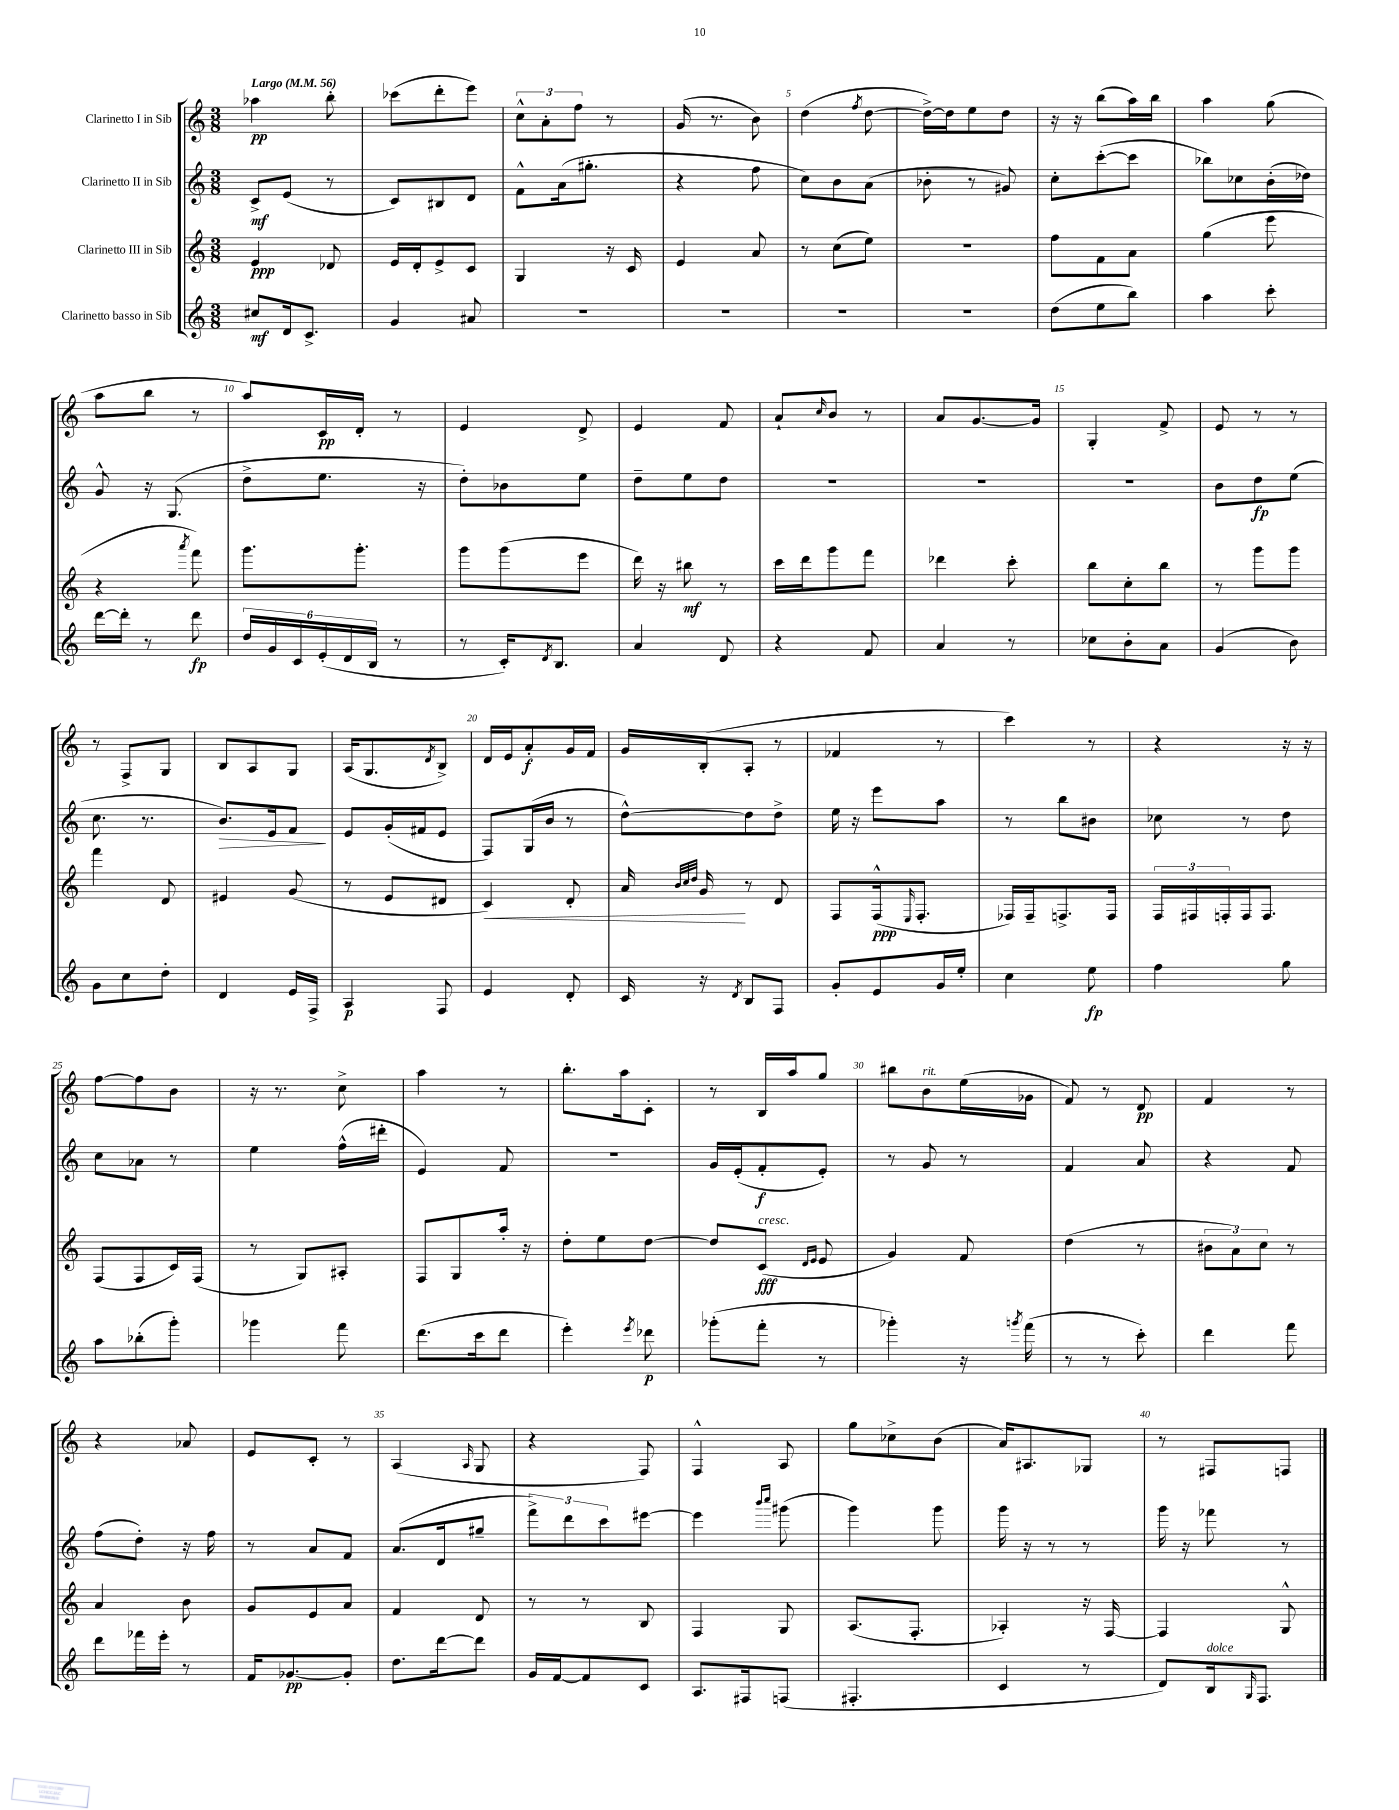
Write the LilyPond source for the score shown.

<<
\new StaffGroup <<
\new Staff = "s0" \with { instrumentName = "Clarinetto I in Sib" } {
    \clef treble \key c \major \numericTimeSignature \time 3/8 \tempo "Largo" 4 = 56
    aes''4\pp b''8-. |
    ces'''8( d'''8-. e'''8) |
    \tuplet 3/2 { c''8-^ a'8-. f''8 } r8 |
    g'16( r8. b'8) |
    d''4( \acciaccatura { f''8 } d''8~ |
    d''16~->) d''16 e''8 d''8 |
    r16 r16 b''8( a''16) b''16 |
    a''4 g''8( |
    a''8 b''8 r8 |
    a''8) c'16\pp d'16-. r8 |
    e'4 d'8-> |
    e'4 f'8 |
    a'8-! \grace { c''16 } b'8 r8 |
    a'8 g'8.~ g'16 |
    g4-. f'8-> |
    e'8 r8 r8 |
    r8 f8-> g8 |
    b8 a8 g8 |
    a16( g8. \acciaccatura { d'8 } b8->) |
    d'16 e'16 a'8-.\f g'16 f'16 |
    g'16 b16-.( a8-. r8 |
    fes'4 r8 |
    c'''4) r8 |
    r4 r16 r16 |
    f''8~ f''8 b'8 |
    r16 r8. c''8-> |
    a''4 r8 |
    b''8.-. a''16 c'8-. |
    r8 b16 a''16 g''8 |
    bis''8 b'8^\markup { \italic "rit." } e''16( ges'16 |
    f'8) r8 d'8\pp |
    f'4 r8 |
    r4 aes'8 |
    e'8 c'8-. r8 |
    a4( \grace { a16 } g8 |
    r4 f8) |
    f4-^ a8 |
    g''8 ces''8-> b'8( |
    a'16) ais8. ges8 |
    r8 fis8 f8 \bar "|." |
}
\new Staff = "s1" \with { instrumentName = "Clarinetto II in Sib" } {
    \clef treble \key c \major \numericTimeSignature \time 3/8
    c'8->\mf e'8( r8 |
    c'8) bis8 d'8 |
    f'8-^ a'16( gis''8.-. |
    r4 f''8 |
    c''8) b'8 a'8( |
    bes'8-. r8 gis'8) |
    c''8-. c'''8~-.( c'''8 |
    bes''8) ces''8 b'16-.( des''16) |
    g'8-^ r16 g8.( |
    d''8-> e''8. r16 |
    d''8-.) bes'8 e''8 |
    d''8-- e''8 d''8 |
    R4. |
    R4. |
    R4. |
    b'8 d''8\fp e''8( |
    c''8. r8. |
    b'8.\>) e'16 f'8\! |
    e'8 g'16-.( fis'16 e'8 |
    f8) g16( b'16 r8 |
    d''8~-^) d''8 d''8-> |
    e''16 r16 e'''8 a''8 |
    r8 b''8 bis'8 |
    ces''8 r8 d''8 |
    c''8 aes'8 r8 |
    e''4 f''16-^( dis'''16-. |
    e'4) f'8 |
    R4. |
    g'16 e'16-.( f'8-.\f e'8-.) |
    r8 g'8 r8 |
    f'4 a'8 |
    r4 f'8 |
    f''8( d''8-.) r16 f''16 |
    r8 a'8 f'8 |
    a'8.( d'16 gis''8-- |
    \tuplet 3/2 { f'''8->) d'''8 c'''8 } eis'''8~ |
    eis'''4 \grace { b'''16 c''''16 } gis'''8( |
    g'''4) g'''8 |
    g'''16 r16 r8 r8 |
    g'''16 r16 fes'''8 r8 \bar "|." |
}
\new Staff = "s2" \with { instrumentName = "Clarinetto III in Sib" } {
    \clef treble \key c \major \numericTimeSignature \time 3/8
    e'4\ppp des'8 |
    e'16 d'16-. e'8-> c'8 |
    g4 r16 c'16 |
    e'4 a'8 |
    r8 c''8( e''8) |
    R4. |
    f''8 f'8 a'8 |
    g''4( e'''8 |
    r4 \acciaccatura { a'''8 } f'''8) |
    g'''8. g'''8.-. |
    g'''8 g'''8( e'''8 |
    d'''16) r16 bis''8\mf r8 |
    c'''16 d'''16 g'''8 f'''8 |
    des'''4 c'''8-. |
    b''8 c''8-. b''8 |
    r8 g'''8 g'''8 |
    f'''4 d'8 |
    eis'4 g'8( |
    r8 e'8 dis'8 |
    c'4\<) d'8-. |
    a'16 \grace { b'32 c''32 d''32 } g'16\! r8 d'8 |
    f8 f16-^\ppp( \grace { e16 } f8.-. |
    fes16) fes16-- f8.-> f16 |
    \tuplet 3/2 { f16 fis16 f16-. } f16 f8. |
    f8( f8 c'16) f16( |
    r8 g8) ais8-. |
    f8 g8 a''16-. r16 |
    d''8-. e''8 d''8~ |
    d''8 c'8\fff^\markup { \italic "cresc." }( \grace { d'16 e'16 } e'8 |
    g'4) f'8 |
    d''4( r8 |
    \tuplet 3/2 { bis'8 a'8) c''8 } r8 |
    a'4 b'8 |
    g'8 e'8 a'8 |
    f'4 d'8 |
    r8 r8 b8 |
    f4 g8 |
    a8.( f8.-. |
    aes4-.) r16 f16~ |
    f4 g8-^ \bar "|." |
}
\new Staff = "s3" \with { instrumentName = "Clarinetto basso in Sib" } {
    \clef treble \key c \major \numericTimeSignature \time 3/8
    cis''8\mf d'16 c'8.-> |
    g'4 ais'8 |
    R4. |
    R4. |
    R4. |
    R4. |
    d''8( e''8 b''8) |
    a''4 c'''8-. |
    d'''16~ d'''16-. r8 d'''8\fp |
    \tuplet 6/4 { d''16 g'16 c'16 e'16-.( d'16 b16 } r8 |
    r8 c'16-.) \acciaccatura { d'8 } b8. |
    a'4 d'8 |
    r4 f'8 |
    a'4 r8 |
    ces''8 b'8-. a'8 |
    g'4( b'8) |
    g'8 c''8 d''8-. |
    d'4 e'16 f16-> |
    a4\p f8 |
    e'4 d'8-. |
    c'16 r16 \acciaccatura { d'8 } b8 f8 |
    g'8-. e'8 g'16 e''16-. |
    c''4 e''8\fp |
    f''4 g''8 |
    a''8 bes''8-.( g'''8-.) |
    ges'''4 f'''8 |
    d'''8.( c'''16 d'''8 |
    e'''4-.) \acciaccatura { e'''8 } des'''8\p |
    ges'''8-.( f'''8-. r8 |
    ges'''4-.) r16 \acciaccatura { g'''8 } f'''16( |
    r8 r8 c'''8-.) |
    d'''4 f'''8 |
    d'''8 fes'''16 e'''16-. r8 |
    f'16 ges'8.~\pp ges'8-. |
    d''8. d'''16~ d'''8 |
    g'16 f'16~ f'8 c'8 |
    a8. fis16 f8( |
    fis4.-. |
    c'4 r8 |
    d'8) b16^\markup { \italic "dolce" } \grace { g16 } f8. \bar "|." |
}
>>
>>
\layout { \context { \Score \override BarNumber.break-visibility = ##(#f #t #t) barNumberVisibility = #(every-nth-bar-number-visible 5) } }
